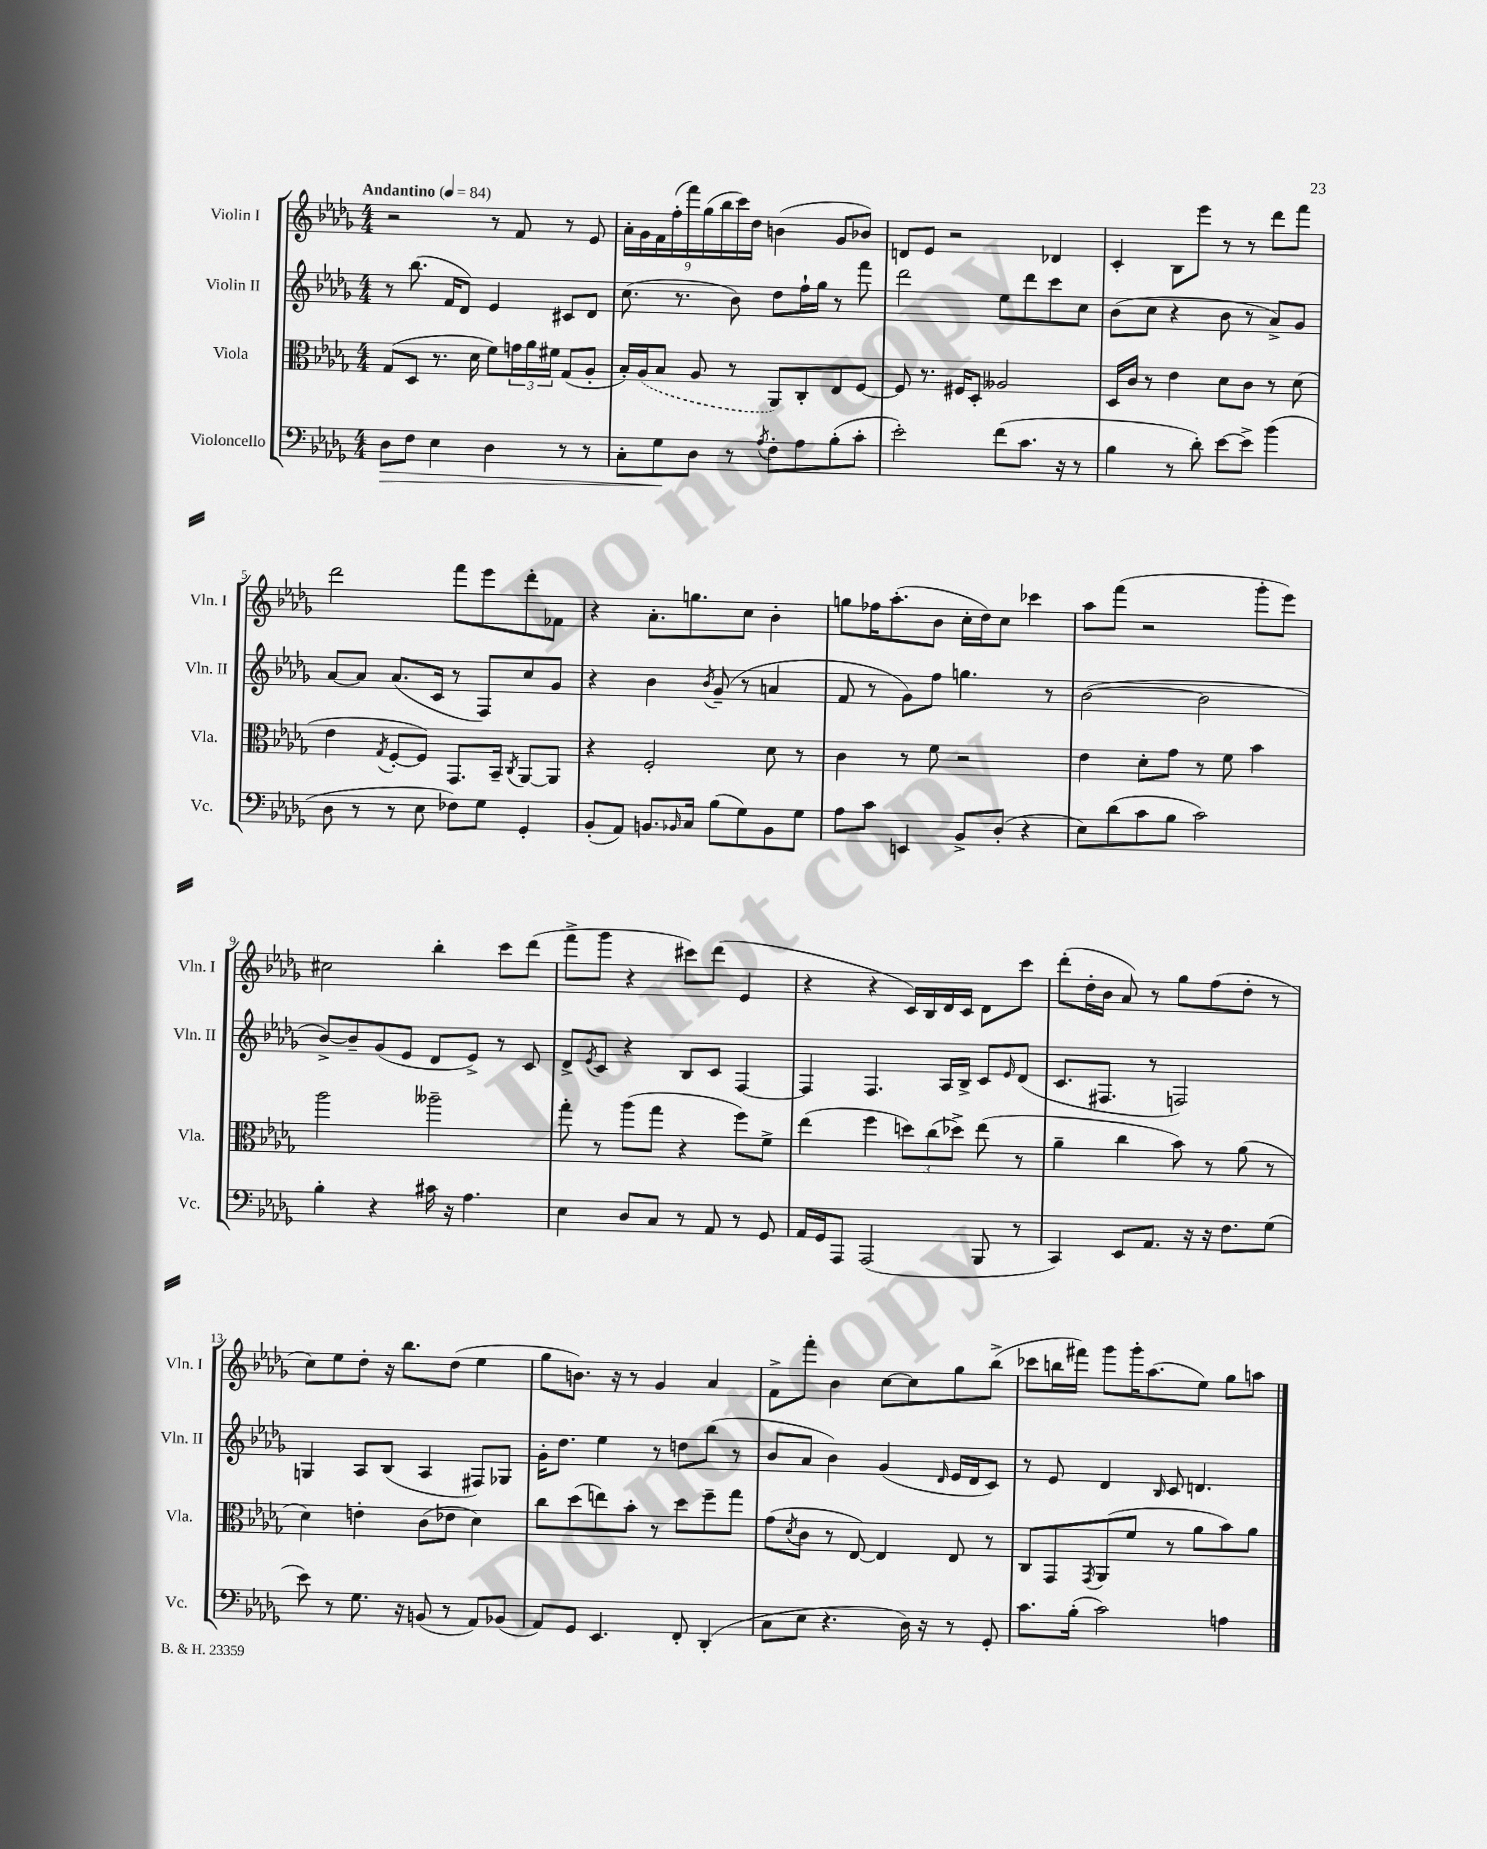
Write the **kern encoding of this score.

**kern	**kern	**kern	**kern
*staff4	*staff3	*staff2	*staff1
*clefF4	*clefC3	*clefG2	*clefG2
*k[b-e-a-d-g-]	*k[b-e-a-d-g-]	*k[b-e-a-d-g-]	*k[b-e-a-d-g-]
*M4/4	*M4/4	*M4/4	*M4/4
*MM84	*MM84	*MM84	*MM84
8D-	(8G-	8r	2r
8F	8D-	(8.bb-	.
4E-	8.r	.	.
.	.	16f	.
.	.	8d-)	.
.	16d-	.	.
4D-	8f)	4e-	8r
.	24g	.	8f
.	24a-	.	.
.	24f#	.	.
8r	(8G-	8c#	8r
8r	8A-'	8d-	8e-
=	=	=	=
8C'	16B-')	(8.cc	18a-'
.	.	.	18g-
.	(16A-	.	.
.	.	.	18f
8G-	8B-	.	.
.	.	.	(18ff'
.	.	8.r	.
.	.	.	18fff)
8D-	8A-	.	.
.	.	.	(18gg-
.	.	.	18bb-
8r	8r	8b-)	.
.	.	.	18ccc)
.	.	.	18dd-
8qA-	.	.	.
8F'	8AA-)	8dd-	(4b
8A-	8C'	16ff`	.
.	.	16gg-	.
(8B-'	8E-	8r	8g-
8c'	[8F	8fff	8b-)
=	=	=	=
2e-')	8F]	2ddd-	8d
.	8.r	.	8e-
.	.	.	2r
.	16F#	.	.
.	8D-'	.	.
(8f	2A--	8ee-	.
8.c	.	8ddd-	.
.	.	8ccc	4d-
16r	.	.	.
8r	.	8cc	.
=	=	=	=
4B-	16D-	(8b-	4c'
.	16c	.	.
.	8r	8cc	.
8r	4e-	4r	8B-
8d-')	.	.	8eee-
[8e-	8d-	8b-	8r
8e-^]	8c	8r	8r
(4b-	8r	8a-^)	8ddd-
.	(8d-	8g-	8fff
=	=	=	=
8D-	4e-	[8a-	2ddd-
8r	.	8a-]	.
.	8qG-	.	.
8r	[8F'	(8.a-	.
8E-	8F])	.	.
.	.	16c	.
8F-)	8.GG-	8r	8fff
8G-	.	8F)	8eee-
.	16BB-~	.	.
.	8qC	.	.
4GG-'	[8AA-	8cc	8ddd-'
.	8AA-]	8g-	8f-
=	=	=	=
(8BB-'	4r	4r	4r
8AA-)	.	.	.
8.BB	2F'	4b-	8.a-'
16qqBB-	.	.	.
16C	.	.	8.gg
.	.	8qb-	.
(8B-	.	(8g-~	.
8G-)	.	8r	8cc
8BB-	8d-	4a	4b-'
8G-	8r	.	.
=	=	=	=
8A-	4c	8f	8gg
8c	.	8r	16ff-
.	.	.	(8.aa-'
4EE	8r	8g-)	.
.	8f	8ff	8b-
8BB-^	2r	4.gg	16cc'
.	.	.	16dd-)
(8D-'	.	.	8cc
4r	.	.	4ccc-
.	.	8r	.
=	=	=	=
8E-)	4e-	([2b-	8aa-
(8d-	.	.	(8fff
8c	8d-'	.	2r
8B-	8g-	.	.
2c)	8r	2b-]	.
.	8f	.	.
.	4b-	.	8ggg-'
.	.	.	8eee-)
=	=	=	=
4B-'	2aa-	[8b-^)	2cc#
.	.	8b-~]	.
4r	.	(8g-	.
.	.	8e-	.
16c#	2aa--~	8d-	4bb-'
16r	.	.	.
4.A-	.	8e-^)	.
.	.	8r	8ccc
.	.	8c	(8ddd-
=	=	=	=
4E-	8gg-'	8d-^	8fff^
.	.	8qe-	.
.	8r	8c	8ggg-
8D-	(8aa-	4r	4r
8C	8gg-	.	.
8r	4r	8B-	8ccc#)
8AA-	.	8c	(8ddd-
8r	8ff)	[4F	4e-
8GG-	8f^	.	.
=	=	=	=
16AA-	(4ee-	4F]	4r
16GG-	.	.	.
8AAA-	.	.	.
(2AAA-	4ff	4.F	4r
.	12dd)	.	16c)
.	.	.	16B-
.	(12cc	.	.
.	.	16A-	16d-
.	12dd-^)	.	.
.	.	16B-^	16c
8BBB-	(8ee-	8c	8d-
.	.	16qqe-	.
8r	8r	(8d-	8ccc
=	=	=	=
4CC)	4a-~	8.c	(8ddd-'
.	.	.	16dd-'
.	.	8.F#	16b-
8EE-	4cc	.	8a-)
8.AA-	.	8r	8r
.	8b-)	2F)	8gg-
16r	.	.	.
16r	8r	.	(8ff
8.F	.	.	.
.	(8a-	.	8dd-'
(8G-	8r	.	8r
=	=	=	=
8e-)	4d-)	4G	8cc)
8r	.	.	8ee-
8.G-	4e'	8A-	8dd-'
.	.	(8B-	16r
16r	.	.	8.bb-
(8BB	(8c	4A-	.
8r	8e-	.	(8dd-
8AA-)	4d-)	8F#)	4ee-
(8BB-	.	8G-	.
=	=	=	=
8AA-)	8cc	16g-'	8gg-
.	.	8.dd-	.
8GG-	(8dd-	.	8.b)
4.EE-	8ee)	4ee-	.
.	.	.	16r
.	8b-'	.	8r
.	8r	8r	4g-
8FF'	8dd-	8dd	.
(4DD-'	8ff~	(8bb-	4a-
.	8gg-	8r	.
=	=	=	=
8C	(8g-	8b-	8f^
.	8qd-	.	.
8E-	8c	8a-	8fff'
4.r	8r	4b-)	4b-
.	[8E-)	.	.
.	4E-]	(4g-	[8cc
16D-)	.	.	8cc]
16r	.	.	.
.	.	16qqd-	.
8r	8E-	16e-	8gg-
.	.	16d-	.
8GG-'	8r	8c)	(8bb-^
=	=	=	=
8.c	8C	8r	8ccc-
.	8GG-	8e-	16bb
(16B-'	.	.	16fff#)
.	8qGG-	.	.
2c)	(8AA-	4d-	8ggg-
.	8f	.	16ggg-'
.	.	.	(8.aa-
.	.	16qqB-	.
.	8r	8c	.
.	8a-	4.d	8ee-)
4A	8b-)	.	8gg-
.	8a-	.	8aa
==	==	==	==
*-	*-	*-	*-
